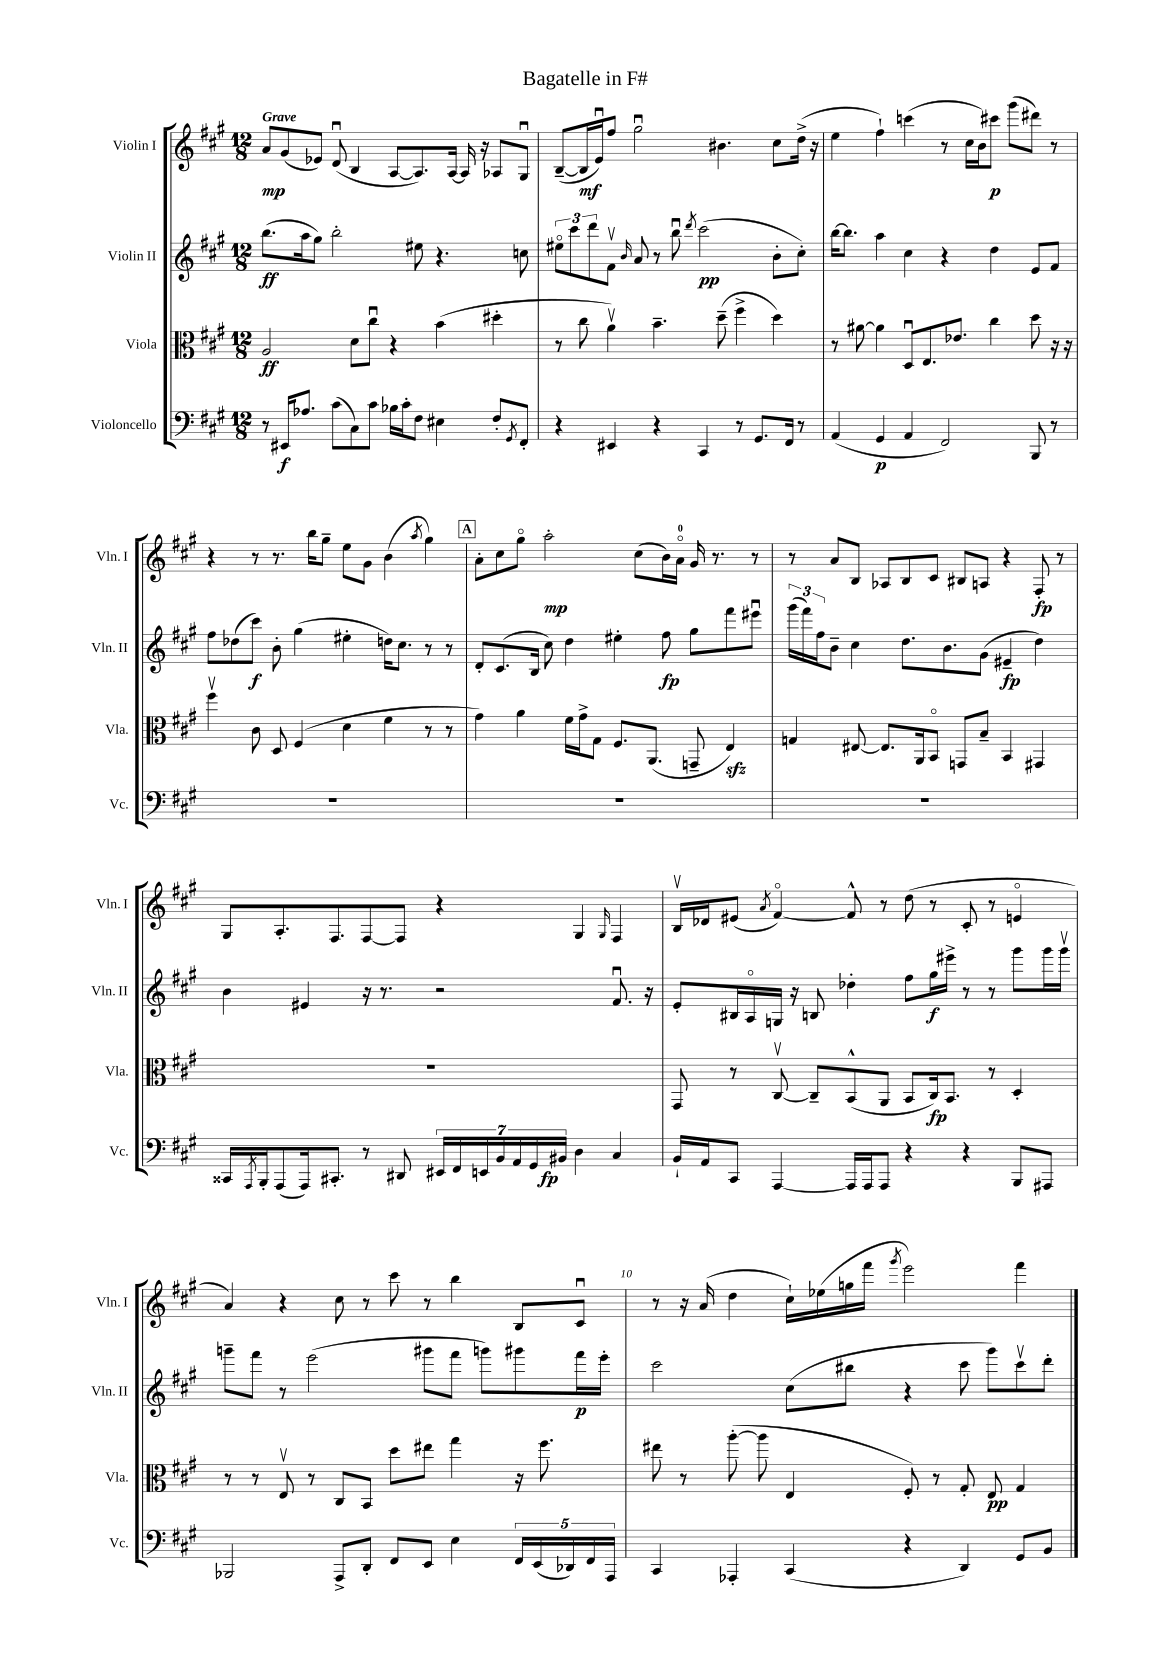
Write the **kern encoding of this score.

**kern	**dynam	**kern	**dynam	**kern	**dynam	**kern	**dynam
*part4	*part4	*part3	*part3	*part2	*part2	*part1	*part1
*staff4	*staff4	*staff3	*staff3	*staff2	*staff2	*staff1	*staff1
*I"Violoncello	*	*I"Viola	*	*I"Violin II	*	*I"Violin I	*
*I'Vc.	*	*I'Vla.	*	*I'Vln. II	*	*I'Vln. I	*
*clefF4	*	*clefC3	*	*clefG2	*	*clefG2	*
*k[f#c#g#]	*	*k[f#c#g#]	*	*k[f#c#g#]	*	*k[f#c#g#]	*
*M12/8	*	*M12/8	*	*M12/8	*	*M12/8	*
=1	=1	=1	=1	=1	=1	=1	=1
!	!	!	!	!	!	!LO:TX:a:B:t=Grave	!
8r	.	2A/	ff	(8.bb\L	ff	8a/L	mp
16EE#X/KL	f	.	.	.	.	(8g#/	.
8.A-X/J	.	.	.	16aa\k	.	.	.
.	.	.	.	8gg#\J)	.	8e-X/J)	.
(8c#\L	.	.	.	2bb'\	.	(8du/	.
8C#\)	.	8d\L	.	.	.	4B/	.
8c#\J	.	8cc#u\J	.	.	.	.	.
16B-X\LL	.	4r	.	.	.	[8A/L	.
16c#'\J	.	.	.	.	.	.	.
8F#\J	.	.	.	8ee#X\	.	8.A/])	.
4E#X\	.	(4b\	.	4.r	.	.	.
.	.	.	.	.	.	[16A/Jk	.
.	.	.	.	.	.	16A/]	.
.	.	.	.	.	.	16r	.
8F#'/L	.	4dd#X'\	.	.	.	8A-X/L	.
8qGG#/	.	.	.	.	.	.	.
8FF#'/J	.	.	.	8ccn\	.	8G#u/J	.
=2	=2	=2	=2	=2	=2	=2	=2
4r	.	8r	.	12ee#X\L	.	([8B~/L	.
.	.	.	.	12ccc#\	.	.	.
.	.	8cc#\	.	.	.	16B/L]	mf
.	.	.	.	12ddd\	.	.	.
.	.	.	.	.	.	16eu/J)	.
4EE#X/	.	4av\)	.	8f#v\J	.	8ff#/J	.
.	.	.	.	16qqb/	.	.	.
.	.	.	.	8a/	.	2gg#u\	.
4r	.	4.b~\	.	8r	.	.	.
.	.	.	.	8bbu\	.	.	.
.	.	.	.	8qddd/	.	.	.
4CC#/	.	.	.	(2ccc#\	pp	.	.
.	.	(8dd~\	.	.	.	4.b#X\	.
8r	.	4ff#^\	.	.	.	.	.
8.GG#/L	.	.	.	.	.	.	.
.	.	4dd\)	.	8b'\L	.	8cc#\L	.
16FF#/Jk	.	.	.	.	.	.	.
8r	.	.	.	8cc#'\J)	.	(16dd^\Jk	.
.	.	.	.	.	.	16r	.
=3	=3	=3	=3	=3	=3	=3	=3
(4AA/	.	8r	.	[16bb\KL	.	4ee\	.
.	.	.	.	8.bb\J]	.	.	.
.	.	[8a#X\	.	.	.	.	.
4GG#/	p	4a#\]	.	4aa\	.	4ff#`\)	.
4AA/	.	8Du/L	.	4cc#\	.	(4cccn\	.
.	.	8.E/	.	.	.	.	.
2FF#/)	.	.	.	4r	.	8r	.
.	.	8.e-X/J	.	.	.	.	.
.	.	.	.	.	.	16cc#\LL	.
.	.	.	.	.	.	16b\J)	.
.	.	4cc#\	.	4dd\	.	8ccc#X\J	p
.	.	.	.	.	.	(8ggg#\L	.
8BBB/	.	8dd\	.	8e/L	.	8ddd#X\J)	.
8r	.	16r	.	8f#/J	.	8r	.
.	.	16r	.	.	.	.	.
!!LO:LB:g=z
=4	=4	=4	=4	=4	=4	=4	=4
1.r	.	4ff#v\	.	8ff#\L	.	4r	.
.	.	.	.	(8dd-X\	.	.	.
.	.	8c#\	.	8ccc#\J)	f	8r	.
.	.	8D/	.	8b'\	.	8.r	.
.	.	(4F#/	.	(4gg#\	.	.	.
.	.	.	.	.	.	16bb\KL	.
.	.	.	.	.	.	8gg#~\J	.
.	.	4d\	.	4ee#X'\	.	8ee\L	.
.	.	.	.	.	.	8g#\J	.
.	.	4f#\	.	16ddn\KL)	.	(4b\	.
.	.	.	.	8.cc#\J	.	.	.
.	.	.	.	.	.	8qaa/	.
.	.	8r	.	8r	.	4gg#\)	.
.	.	8r	.	8r	.	.	.
!!LO:REH:place=s1:t=A
=5	=5	=5	=5	=5	=5	=5	=5
1.r	.	4g#\)	.	8d'/L	.	8a'\L	.
.	.	.	.	(8.c#/	.	8cc#\	.
.	.	4a\	.	.	.	8gg#\J	.
.	.	.	.	16B/Jk	.	.	.
.	.	.	.	8cc#\)	.	2aa'\	mp
.	.	16f#\LL	.	4dd\	.	.	.
.	.	16g#^\J	.	.	.	.	.
.	.	8G#\J	.	.	.	.	.
.	.	8.F#/L	.	4ee#X'\	.	.	.
.	.	.	.	.	.	(8cc#\L	.
.	.	(8.AA/J	.	.	.	.	.
.	.	.	.	8ff#\	fp	16b\L)	.
.	.	.	.	.	.	16a\JJ	.
.	.	8GGn~/	.	8gg#\L	.	16g#/	.
.	.	.	.	.	.	8.r	.
.	.	4Ezz/)	.	8fff#\	.	.	.
.	.	.	.	8eee#Xu\J	.	8r	.
=6	=6	=6	=6	=6	=6	=6	=6
1.r	.	4Gn/	.	(24ggg#\LL	.	8r	.
.	.	.	.	24fff#\)	.	.	.
.	.	.	.	24ff#\J	.	.	.
.	.	.	.	8b~\J	.	8a/L	.
.	.	[8E#X/	.	4cc#\	.	8B/J	.
.	.	8.E#/L]	.	.	.	8A-X/L	.
.	.	.	.	8.dd\L	.	8B/	.
.	.	16AA/k	.	.	.	.	.
.	.	8BB/J	.	.	.	8c#/J	.
.	.	.	.	8.b\	.	.	.
.	.	8GGn/L	.	.	.	8B#X/L	.
.	.	8B~/J	.	(8g#\J	.	8An/J	.
.	.	4BB/	.	4e#X~/	fp	4r	.
.	.	4GG#X/	.	4dd\)	.	8F#'/	fp
.	.	.	.	.	.	8r	.
!!LO:LB:g=z
=7	=7	=7	=7	=7	=7	=7	=7
16CC##X/LL	.	1.r	.	4b\	.	8G#/L	.
8qAAA/	.	.	.	.	.	.	.
16BBB'/J	.	.	.	.	.	.	.
(8AAA/	.	.	.	.	.	8.A'/	.
16AAA/k)	.	.	.	4e#X/	.	.	.
8.CC#X'/J	.	.	.	.	.	8.F#/	.
8r	.	.	.	16r	.	[8F#/	.
.	.	.	.	8.r	.	.	.
8DD#X/	.	.	.	.	.	8F#/J]	.
28EE#X/LL	.	.	.	2r	.	4r	.
28FF#/	.	.	.	.	.	.	.
28EEn/	.	.	.	.	.	.	.
28BB/	.	.	.	.	.	.	.
28AA/	.	.	.	.	.	.	.
28GG#/	.	.	.	.	.	.	.
28BB#X/JJ	fp	.	.	.	.	.	.
4D\	.	.	.	.	.	4G#/	.
.	.	.	.	.	.	16qqG#/	.
4C#/	.	.	.	8.f#u/	.	4F#/	.
.	.	.	.	16r	.	.	.
=8	=8	=8	=8	=8	=8	=8	=8
16BB`/LL	.	8GG#/	.	8e'/L	.	16Bv/LL	.
16AA/J	.	.	.	.	.	16d-X/J	.
8CC#/J	.	8r	.	16B#X/L	.	(8e#X/J	.
.	.	.	.	16A/	.	.	.
.	.	.	.	.	.	8qa/	.
[4AAA/	.	[8C#v/	.	16Gn/JJ	.	[4f#/)	.
.	.	.	.	16r	.	.	.
.	.	8C#~/L]	.	8Bn/	.	.	.
16AAA/LL]	.	(8BB^^/	.	4dd-X'\	.	8f#^^/]	.
16AAA/J	.	.	.	.	.	.	.
8AAA/J	.	8AA/J	.	.	.	8r	.
4r	.	8BB/L	.	8ff#\L	.	(8dd\	.
.	.	16C#/k)	fp	16gg#\L	f	8r	.
.	.	8.BB/J	.	16eee#X^\JJ	.	.	.
4r	.	.	.	8r	.	8c#'/	.
.	.	8r	.	8r	.	8r	.
8BBB/L	.	4D'/	.	8ggg#\L	.	4en/	.
8AAA#X/J	.	.	.	16ggg#\L	.	.	.
.	.	.	.	16ggg#v\JJ	.	.	.
!!LO:LB:g=z
=9	=9	=9	=9	=9	=9	=9	=9
2BBB-X/	.	8r	.	8gggn~\L	.	4a/)	.
.	.	8r	.	8fff#\J	.	.	.
.	.	8Ev/	.	8r	.	4r	.
.	.	8r	.	(2eee\	.	.	.
8AAA^/L	.	8C#/L	.	.	.	8cc#\	.
8DD'/J	.	8BB/J	.	.	.	8r	.
8FF#/L	.	8dd\L	.	.	.	8ccc#\	.
8EE/J	.	8ee#X\J	.	8ggg#X\L	.	8r	.
4E\	.	4gg#\	.	8fff#\J	.	4bb\	.
.	.	.	.	8gggn\L)	.	.	.
20FF#/LL	.	16r	.	8ggg#X\	.	8B/L	.
(20EE/	.	.	.	.	.	.	.
.	.	8.ff#\	.	.	.	.	.
20DD-X/)	.	.	.	.	.	.	.
.	.	.	.	16fff#\L	p	8c#u/J	.
20FF#/	.	.	.	.	.	.	.
.	.	.	.	16eee'\JJ	.	.	.
20AAA/JJ	.	.	.	.	.	.	.
=10	=10	=10	=10	=10	=10	=10	=10
4CC#/	.	8ee#X\	.	2ccc#\	.	8r	.
.	.	8r	.	.	.	16r	.
.	.	.	.	.	.	(16a/	.
4AAA-X'/	.	([8aa'\	.	.	.	4dd\	.
.	.	8aa\]	.	.	.	.	.
(4CC#/	.	4E/	.	(8cc#\L	.	16cc#`\LL)	.
.	.	.	.	.	.	(16ee-X\	.
.	.	.	.	8bb#X\J	.	16ggn\	.
.	.	.	.	.	.	16fff#\JJ	.
.	.	.	.	.	.	8qggg#/	.
4r	.	8F#'/)	.	4r	.	2eee\)	.
.	.	8r	.	.	.	.	.
4DD/)	.	8G#'/	.	8ccc#\	.	.	.
.	.	8E/	pp	8ggg#\L)	.	.	.
8GG#/L	.	4G#/	.	8ccc#v\	.	4fff#\	.
8BB/J	.	.	.	8ddd'\J	.	.	.
==	==	==	==	==	==	==	==
*-	*-	*-	*-	*-	*-	*-	*-
